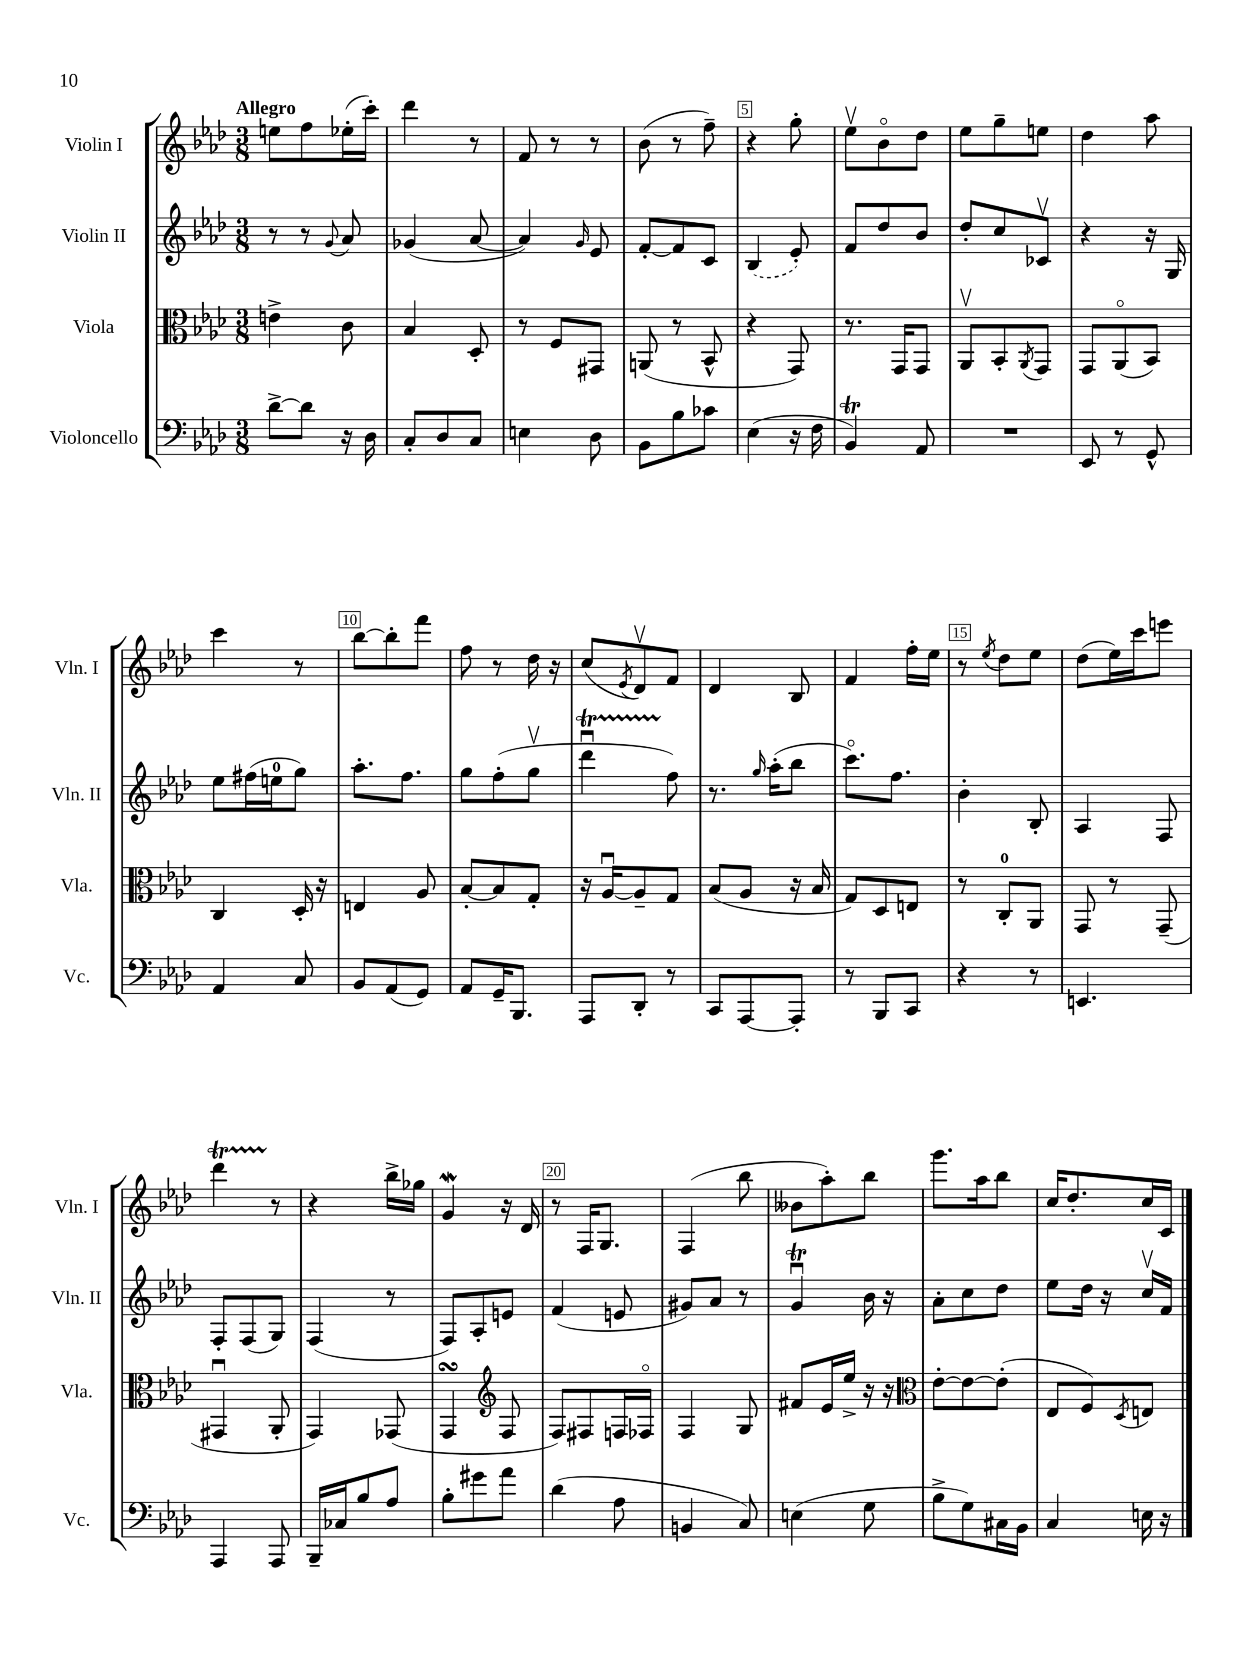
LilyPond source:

<<
\new StaffGroup <<
\new Staff = "s0" \with { instrumentName = "Violin I" shortInstrumentName = "Vln. I" } {
    \clef treble \key aes \major \numericTimeSignature \time 3/8 \tempo "Allegro"
    e''8 f''8 ees''16-.( c'''16-.) |
    des'''4 r8 |
    f'8 r8 r8 |
    bes'8( r8 f''8--) |
    r4 g''8-. |
    ees''8\upbow bes'8\flageolet des''8 |
    ees''8 g''8-- e''8 |
    des''4 aes''8 |
    c'''4 r8 |
    bes''8~ bes''8-. f'''8 |
    f''8 r8 des''16 r16 |
    c''8( \acciaccatura { ees'8 } des'8\upbow) f'8 |
    des'4 bes8 |
    f'4 f''16-. ees''16 |
    r8 \acciaccatura { ees''8 } des''8 ees''8 |
    des''8( ees''16) c'''16 e'''8 |
    des'''4\startTrillSpan r8\stopTrillSpan |
    r4 bes''16-> ges''16 |
    g'4\mordent r16 des'16 |
    r8 f16 g8. |
    f4( bes''8 |
    beses'8 aes''8-.) bes''8 |
    g'''8. aes''16 bes''8 |
    c''16 des''8.-. c''16 c'16 \bar "|." |
}
\new Staff = "s1" \with { instrumentName = "Violin II" shortInstrumentName = "Vln. II" } {
    \clef treble \key aes \major \numericTimeSignature \time 3/8
    r8 r8 \appoggiatura { g'8 } aes'8 |
    ges'4( aes'8~ |
    aes'4) \grace { g'16 } ees'8 |
    f'8~-. f'8 c'8 |
    \once \slurDashed bes4( ees'8-.) |
    f'8 des''8 bes'8 |
    des''8-. c''8 ces'8\upbow |
    r4 r16 g16 |
    ees''8 fis''16( e''16-0 g''8) |
    aes''8.-. f''8. |
    g''8 f''8-.( g''8\upbow |
    des'''4\downbow\startTrillSpan f''8\stopTrillSpan) |
    r8. \grace { g''16 } aes''16-.( bes''8 |
    c'''8.\flageolet) f''8. |
    bes'4-. bes8-. |
    aes4 f8 |
    f8-. f8( g8) |
    f4( r8 |
    f8) aes8-. e'8 |
    f'4( e'8 |
    gis'8) aes'8 r8 |
    g'4\downbow\trill bes'16 r16 |
    aes'8-. c''8 des''8 |
    ees''8 des''16 r16 c''16\upbow f'16 \bar "|." |
}
\new Staff = "s2" \with { instrumentName = "Viola" shortInstrumentName = "Vla." } {
    \clef alto \key aes \major \numericTimeSignature \time 3/8
    e'4-> c'8 |
    bes4 des8-. |
    r8 f8 gis,8 |
    a,8( r8 bes,8-^ |
    r4 g,8) |
    r8. g,16 g,8 |
    aes,8\upbow bes,8-. \acciaccatura { aes,8 } g,8 |
    g,8 aes,8\flageolet( bes,8) |
    c4 des16-. r16 |
    e4 aes8 |
    bes8~-. bes8 g8-. |
    r16 aes16~\downbow aes8-- g8 |
    bes8( aes8 r16 bes16 |
    g8) des8 e8 |
    r8 c8-0-. aes,8 |
    g,8 r8 g,8--( |
    gis,4\downbow aes,8-. |
    g,4) ges,8( |
    g,4\turn \clef treble f8 |
    f8) fis8 f16 fes16\flageolet |
    f4 g8 |
    fis'8 ees'16 ees''16-> r16 r16 |
    \clef alto ees'8~-. ees'8~ ees'8-.( |
    ees8 f8) \acciaccatura { des8 } e8 \bar "|." |
}
\new Staff = "s3" \with { instrumentName = "Violoncello" shortInstrumentName = "Vc." } {
    \clef bass \key aes \major \numericTimeSignature \time 3/8
    des'8~-> des'8 r16 des16 |
    c8-. des8 c8 |
    e4 des8 |
    bes,8 bes8 ces'8 |
    ees4( r16 f16 |
    bes,4\trill) aes,8 |
    R4. |
    ees,8 r8 g,8-^ |
    aes,4 c8 |
    bes,8 aes,8( g,8) |
    aes,8 g,16-- bes,,8. |
    aes,,8 des,8-. r8 |
    c,8 aes,,8~ aes,,8-. |
    r8 bes,,8 c,8 |
    r4 r8 |
    e,4. |
    aes,,4 aes,,8 |
    bes,,16-- ces16 bes8 aes8 |
    bes8-. gis'8 aes'8 |
    des'4( aes8 |
    b,4 c8) |
    e4( g8 |
    bes8-> g8) cis16 bes,16 |
    c4 e16 r16 \bar "|." |
}
>>
>>
\layout { \context { \Score \override BarNumber.break-visibility = ##(#f #t #t) barNumberVisibility = #(every-nth-bar-number-visible 5) \override BarNumber.stencil = #(make-stencil-boxer 0.1 0.3 ly:text-interface::print) } }
